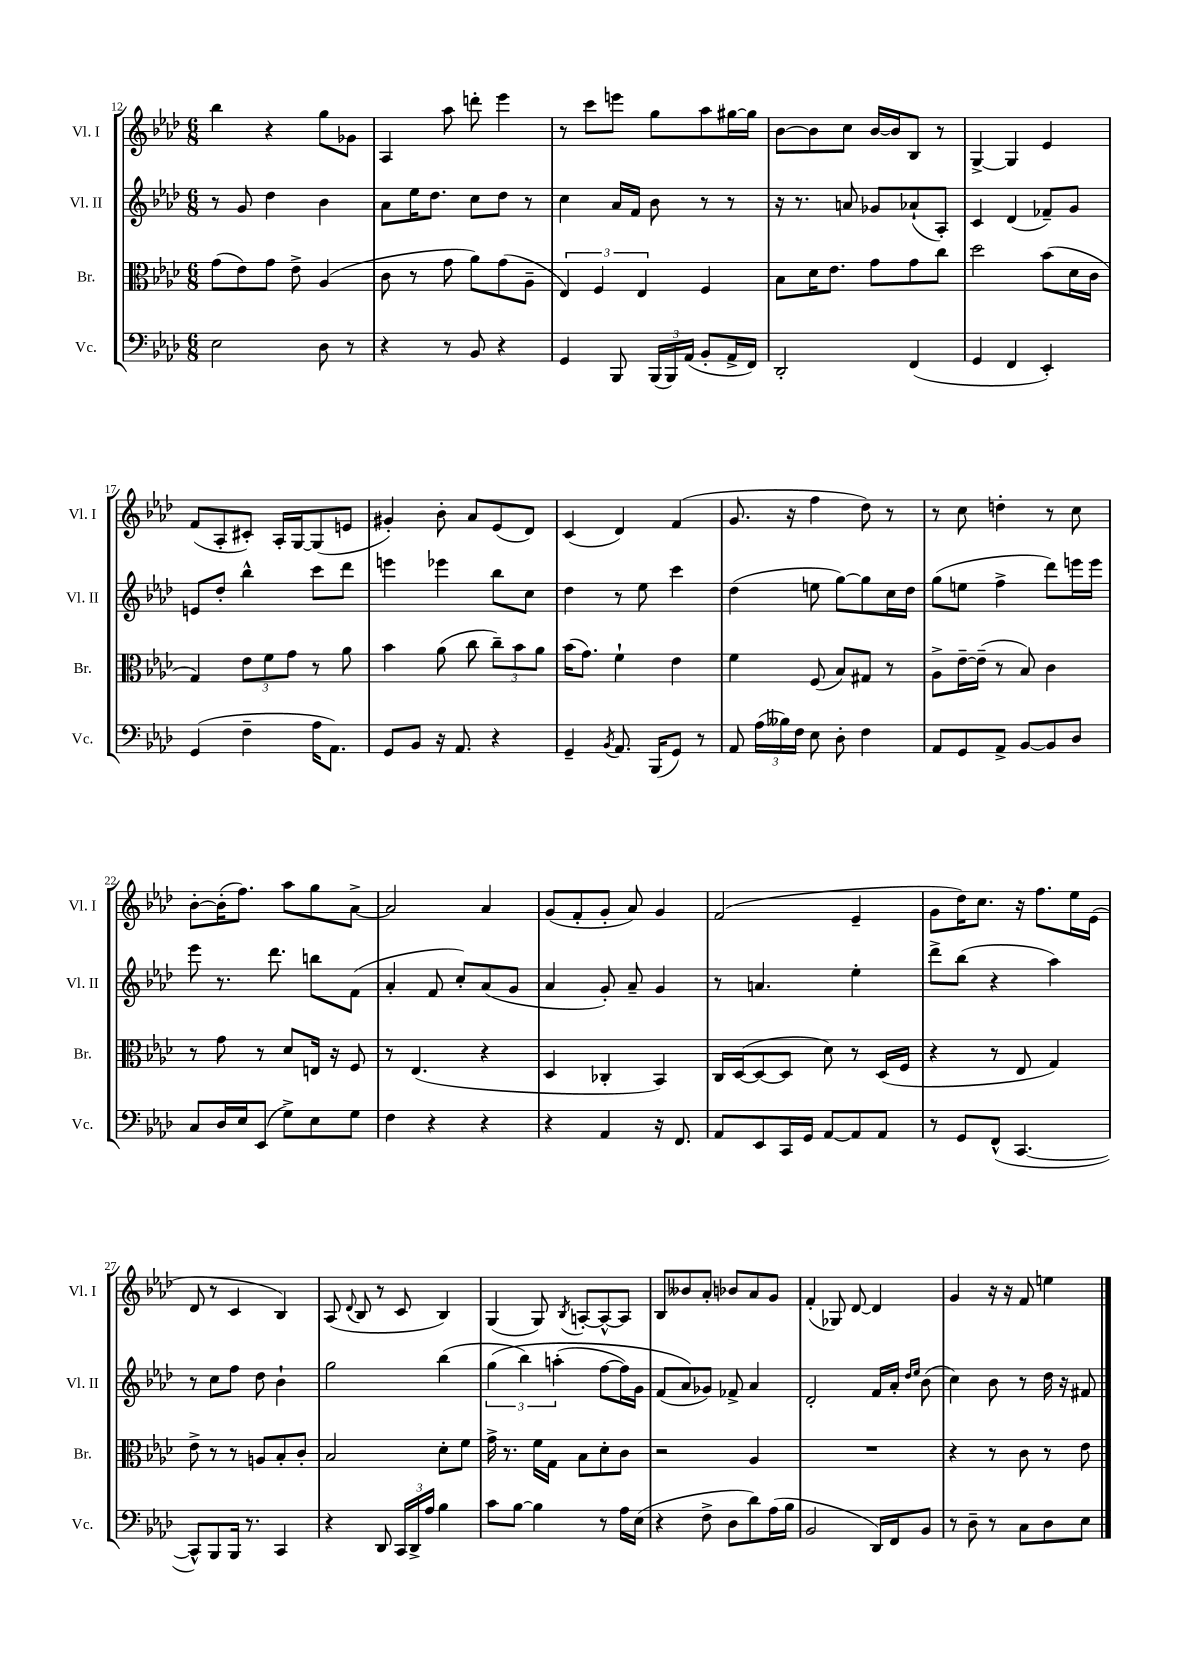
<<
\new StaffGroup <<
\new Staff = "s0" \with { instrumentName = "Vl. I" shortInstrumentName = "Vl. I" } {
    \clef treble \key aes \major \numericTimeSignature \time 6/8
    \autoBeamOff bes''4 r4 g''8[ ges'8] |
    aes4 aes''8 d'''8-. ees'''4 |
    r8 c'''8[ e'''8] g''8[ aes''8 gis''16~ gis''16] |
    bes'8[~ bes'8 c''8] bes'16[~ bes'16 bes8] r8 |
    g4~-> g4 ees'4 |
    f'8[( aes8-. cis'8]-.) aes16[-. g16~ g8( e'8] |
    gis'4-.) bes'8-. aes'8[ ees'8( des'8]) |
    c'4( des'4) f'4( |
    g'8. r16 f''4 des''8) r8 |
    r8 c''8 d''4-. r8 c''8 |
    bes'8[~-. bes'16-.( f''8.]) aes''8[ g''8 aes'8]~-> |
    aes'2 aes'4 |
    g'8[( f'8-. g'8]-. aes'8) g'4 |
    f'2( ees'4-- |
    g'8[ des''16) c''8.] r16 f''8.[ ees''16 ees'16]( |
    des'8 r8 c'4 bes4) |
    aes8( \appoggiatura { des'8 } bes8 r8 c'8 bes4) |
    g4( g8) \acciaccatura { bes8 } a8[~-. a8~-^ a8] |
    bes8[ beses'8 aes'8]-. bes'8[ aes'8 g'8] |
    f'4-.( ges8) des'8~ des'4 |
    g'4 r16 r16 f'8 e''4 \bar "|." |
}
\new Staff = "s1" \with { instrumentName = "Vl. II" shortInstrumentName = "Vl. II" } {
    \clef treble \key aes \major \numericTimeSignature \time 6/8
    \autoBeamOff r8 g'8 des''4 bes'4 |
    aes'8[ ees''16 des''8.] c''8[ des''8] r8 |
    c''4 aes'16[ f'16] bes'8 r8 r8 |
    r16 r8. a'8 ges'8[ aes'8-!( aes8]-.) |
    c'4 des'4( fes'8[--) g'8] |
    e'8[ des''8]-. bes''4-^ c'''8[ des'''8] |
    e'''4 ees'''4 bes''8[ c''8] |
    des''4 r8 ees''8 c'''4 |
    des''4( e''8 g''8[~) g''8 c''16 des''16] |
    g''8[( e''8] f''4-> des'''8[) e'''16 e'''16] |
    ees'''8 r8. des'''8. b''8[ f'8]( |
    aes'4-. f'8 c''8[-.) aes'8( g'8] |
    aes'4 g'8-.) aes'8-- g'4 |
    r8 a'4. ees''4-. |
    des'''8[-> bes''8]( r4 aes''4) |
    r8 c''8[ f''8] des''8 bes'4-! |
    g''2 bes''4( |
    \tuplet 3/2 { g''4\( bes''4) a''4-.( } f''8[~ f''16) g'16] |
    f'8[( aes'8\) ges'8]) fes'8-> aes'4 |
    des'2-. f'16[ aes'16]-. \grace { des''16[ ees''16] } bes'8( |
    c''4) bes'8 r8 des''16 r16 fis'8 \bar "|." |
}
\new Staff = "s2" \with { instrumentName = "Br." shortInstrumentName = "Br." } {
    \clef alto \key aes \major \numericTimeSignature \time 6/8
    \autoBeamOff g'8[( ees'8) g'8] ees'8-> aes4( |
    c'8 r8 g'8 aes'8[) g'8( aes8]-- |
    \tuplet 3/2 { ees4) f4 ees4 } f4 |
    bes8[ des'16 ees'8.] g'8[ g'8 c''8] |
    des''2 bes'8[( des'16 c'16] |
    g4) \tuplet 3/2 { ees'8[ f'8 g'8] } r8 aes'8 |
    bes'4 aes'8( c''8 \tuplet 3/2 { c''8[--) bes'8 aes'8] } |
    bes'16[( g'8.]) f'4-! ees'4 |
    f'4 f8( bes8[) gis8] r8 |
    aes8[-> ees'16~-- ees'16]--( r8 bes8) c'4 |
    r8 g'8 r8 des'8[ e16] r16 f8 |
    r8 ees4.( r4 |
    des4 ces4-. bes,4) |
    c16[ des16~( des8~ des8] des'8) r8 des16[( f16] |
    r4 r8 ees8 g4) |
    ees'8-> r8 r8 a8[ bes8-. c'8]-. |
    bes2 des'8[-. f'8] |
    g'16-> r8. f'16[ g16] bes8[ des'8-. c'8] |
    r2 aes4 |
    R2. |
    r4 r8 c'8 r8 ees'8 \bar "|." |
}
\new Staff = "s3" \with { instrumentName = "Vc." shortInstrumentName = "Vc." } {
    \clef bass \key aes \major \numericTimeSignature \time 6/8
    \autoBeamOff ees2 des8 r8 |
    r4 r8 bes,8 r4 |
    g,4 bes,,8 \tuplet 3/2 { bes,,16[( bes,,16) aes,16]( } bes,8[-. aes,16-> f,16]) |
    des,2-. f,4( |
    g,4 f,4 ees,4-.) |
    g,4( f4-- aes16[ aes,8.]) |
    g,8[ bes,8] r16 aes,8. r4 |
    g,4-- \acciaccatura { bes,8 } aes,8. bes,,16[( g,8]) r8 |
    aes,8 \tuplet 3/2 { aes16[( beses16) f16] } ees8 des8-. f4 |
    aes,8[ g,8 aes,8]-> bes,8[~ bes,8 des8] |
    c8[ des16 ees16 ees,8]( g8[->) ees8 g8] |
    f4 r4 r4 |
    r4 aes,4 r16 f,8. |
    aes,8[ ees,8 c,16 g,16] aes,8[~ aes,8 aes,8] |
    r8 g,8[ f,8]-^( c,4.~ |
    c,8[-^) bes,,8 bes,,16] r8. c,4 |
    r4 des,8 \tuplet 3/2 { c,16[ des,16-> aes16] } bes4 |
    c'8[ bes8]~ bes4 r8 aes16[ ees16]( |
    r4 f8-> des8[ des'8) aes16( bes16] |
    bes,2 des,16[) f,16 bes,8] |
    r8 des8-- r8 c8[ des8 ees8] \bar "|." |
}
>>
>>
\layout { \context { \Score currentBarNumber = #12 } }
